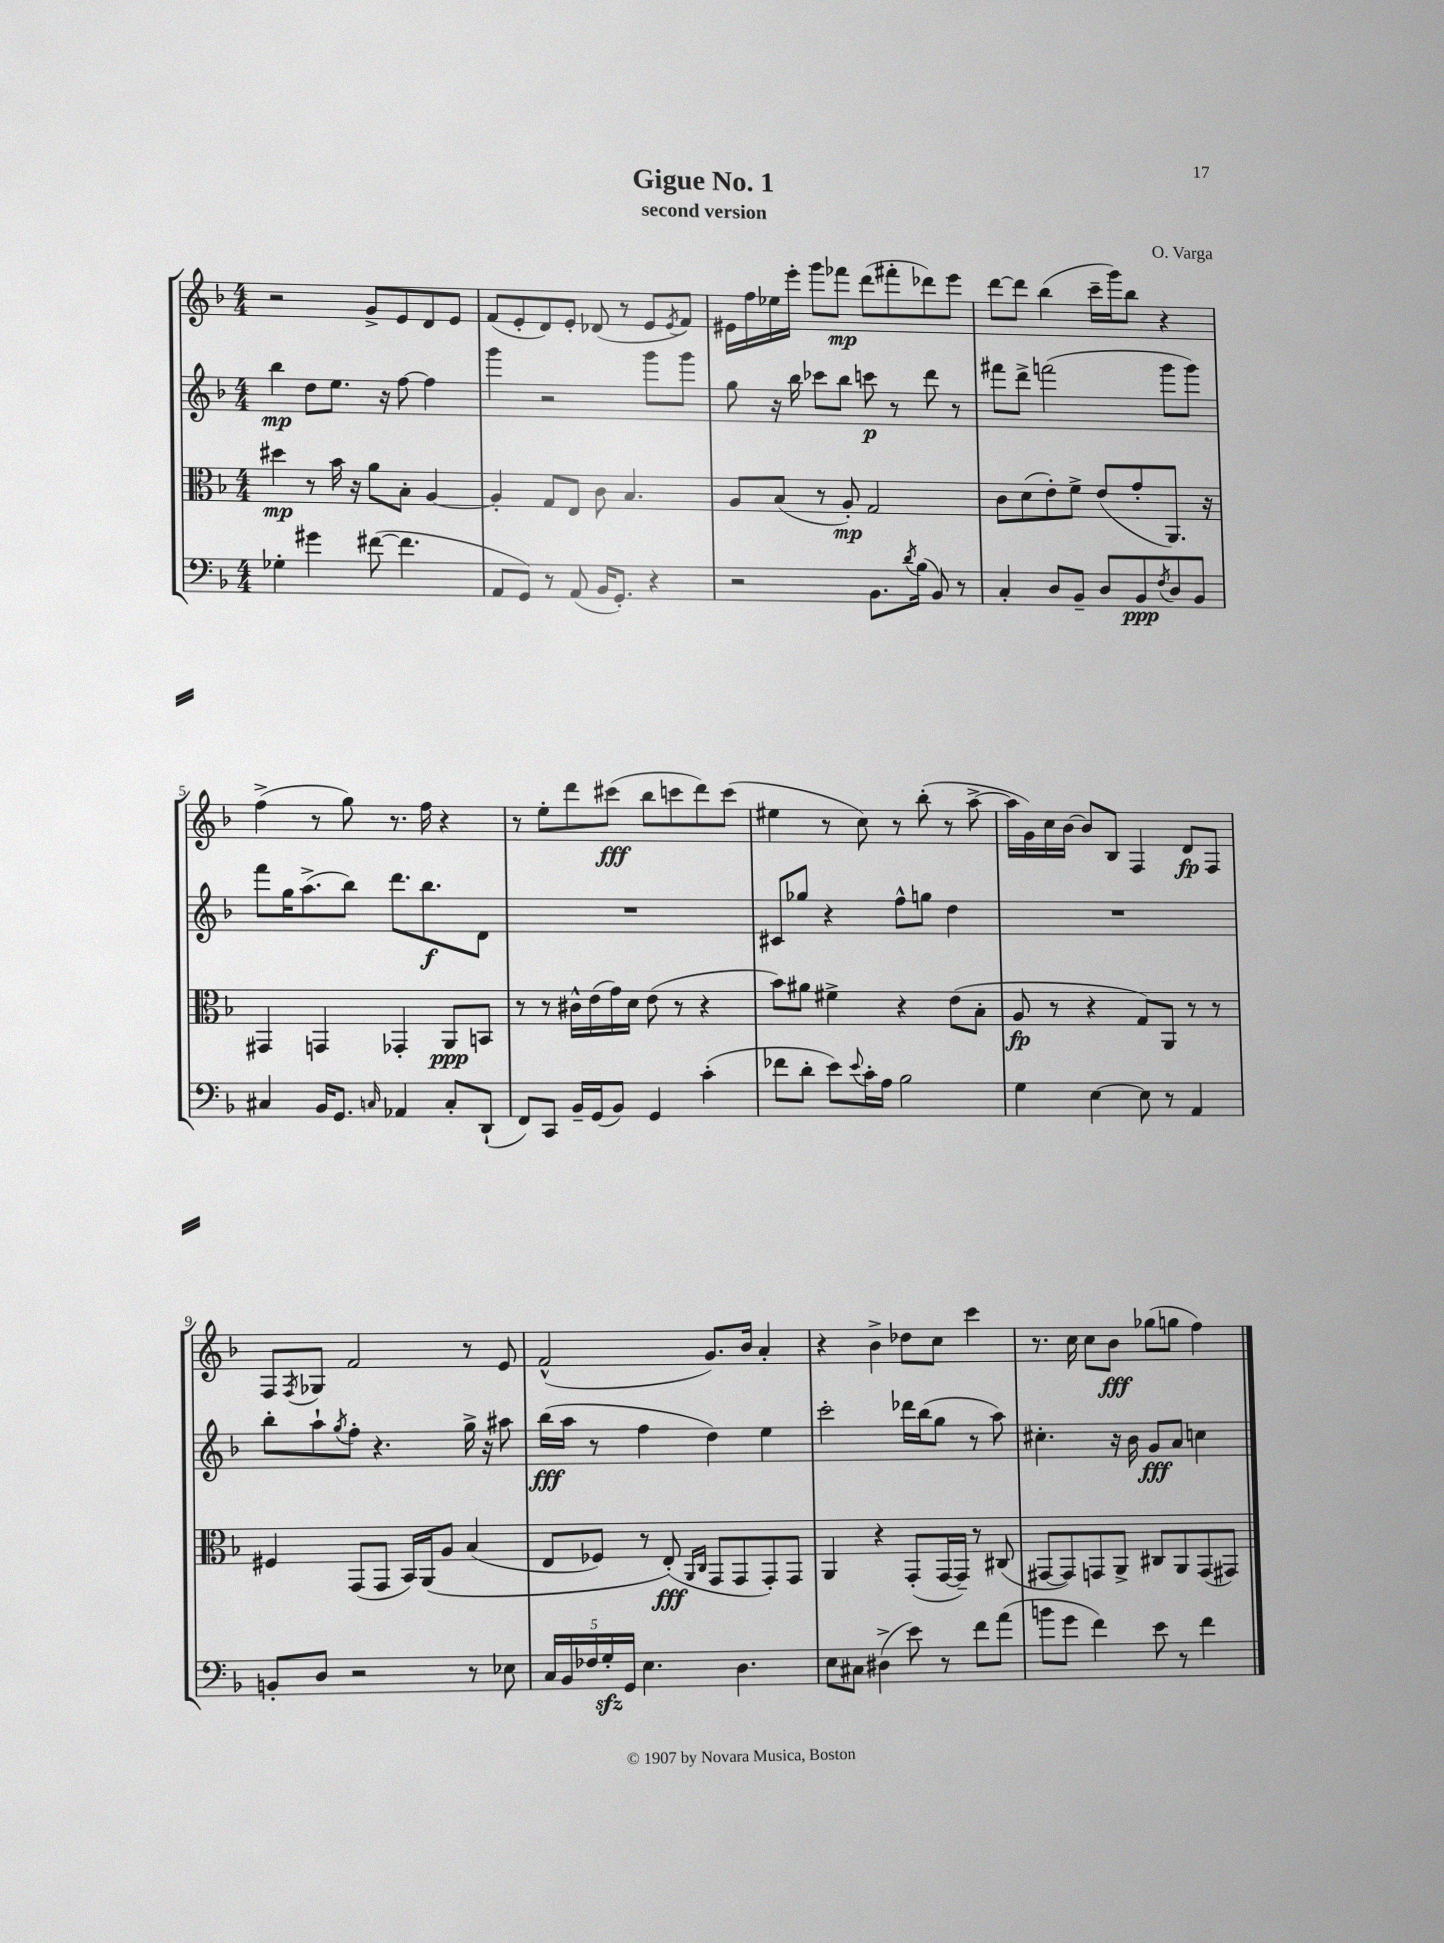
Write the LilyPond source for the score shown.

\header { title = "Gigue No. 1" composer = "O. Varga" subtitle = "second version" }
<<
\new StaffGroup <<
\new Staff = "s0" {
    \clef treble \key f \major \numericTimeSignature \time 4/4
    r2 g'8-> e'8 d'8 e'8 |
    f'8( e'8-. d'8) e'8-. des'8( r8 e'8 \acciaccatura { e'8 } f'8) |
    eis'16 f''16 ees''16 e'''16-. g'''8 fes'''8\mp d'''8( fis'''8-. des'''8) e'''8 |
    d'''8~ d'''8 bes''4( c'''16-- g'''16) bes''8 r4 |
    f''4->( r8 g''8) r8. f''16 r4 |
    r8 e''8-. d'''8 cis'''8\fff( bes''8 c'''8 d'''8) c'''8( |
    eis''4 r8 c''8) r8 bes''8-.( r8 a''8~-> |
    a''16 g'16) c''16 bes'16~ bes'8 bes8 f4 d'8\fp f8 |
    f8 \acciaccatura { f8 } ges8 f'2 r8 e'8 |
    f'2-^( g'8.) bes'16 a'4-. |
    r4 bes'4-> des''8 c''8 c'''4 |
    r8. c''16 c''8 bes'8\fff ges''8( g''8 f''4) \bar "|." |
}
\new Staff = "s1" {
    \clef treble \key f \major \numericTimeSignature \time 4/4
    bes''4\mp d''8 e''8. r16 f''8~ f''4 |
    g'''4 r2 g'''8 g'''8 |
    g''8 r16 bes''16 ces'''8 bes''8 c'''8\p r8 d'''8 r8 |
    fis'''8 d'''8-> f'''2( g'''8 g'''8) |
    f'''8 g''16 a''8.->( bes''8) d'''8. bes''8.\f d'8 |
    R1 |
    cis'8 ges''8 r4 f''8-^ g''8 d''4 |
    R1 |
    bes''8-. a''8-! \acciaccatura { g''8 } f''8-. r4. g''16-> r16 ais''8 |
    bes''16\fff( a''16 r8 f''4 d''4) e''4 |
    c'''2-. des'''16 bes''16( g''8 r8 a''8) |
    cis''4.-. r16 bes'16 g'8\fff a'8 c''4 \bar "|." |
}
\new Staff = "s2" {
    \clef alto \key f \major \numericTimeSignature \time 4/4
    dis''4\mp r8 bes'16 r16 a'8 bes8-. a4~ |
    a4-. g8 e8 c'8 bes4. |
    a8 bes8( r8 a8-.\mp) g2 |
    c'8 d'8( e'8-.) f'8-> e'8( g'8-. a,8.) r16 |
    gis,4 g,4 ges,4-. a,8\ppp b,8 |
    r8 r8 cis'16-^ e'16( g'16) d'16 e'8( r8 r4 |
    bes'8) ais'8 fis'4-> r4 e'8( bes8-. |
    a8\fp r8 r4 g8) a,8 r8 r8 |
    fis4 g,8( g,8 bes,16) a,16\( a8 bes4( |
    e8 fes8) r8 e8-.\fff(\) \grace { a,16 c16 } g,8 g,8 g,8-.) g,8 |
    a,4 r4 g,8-.( g,16~ g,16--) r8 cis8( |
    gis,8~ gis,8) g,8 a,8-> cis8 a,8 g,8( gis,8) \bar "|." |
}
\new Staff = "s3" {
    \clef bass \key f \major \numericTimeSignature \time 4/4
    ges4-. gis'4 fis'8~( fis'4. |
    a,8 g,8) r8 a,8( bes,16 g,8.-.) r4 |
    r2 bes,8. \acciaccatura { d'8 } bes16( bes,8) r8 |
    c4-. d8 bes,8-- d8 bes,8\ppp \acciaccatura { f8 } d8 bes,8 |
    cis4 bes,16 g,8. \grace { c16 } aes,4 c8-. d,8-!( |
    f,8) c,8 bes,16-- g,16( bes,8) g,4 c'4-.( |
    fes'8 d'8-. e'8) \appoggiatura { e'8 } c'16-. a16 bes2 |
    g4 e4~ e8 r8 a,4 |
    b,8-. d8 r2 r8 ees8 |
    \tuplet 5/4 { c16 bes,16 fes16 g16-.\sfz g,16 } e4. d4. |
    e8 cis8 dis4->( e'8) r8 f'8 a'8( |
    b'8 g'8 f'4) e'8 r8 f'4 \bar "|." |
}
>>
>>
